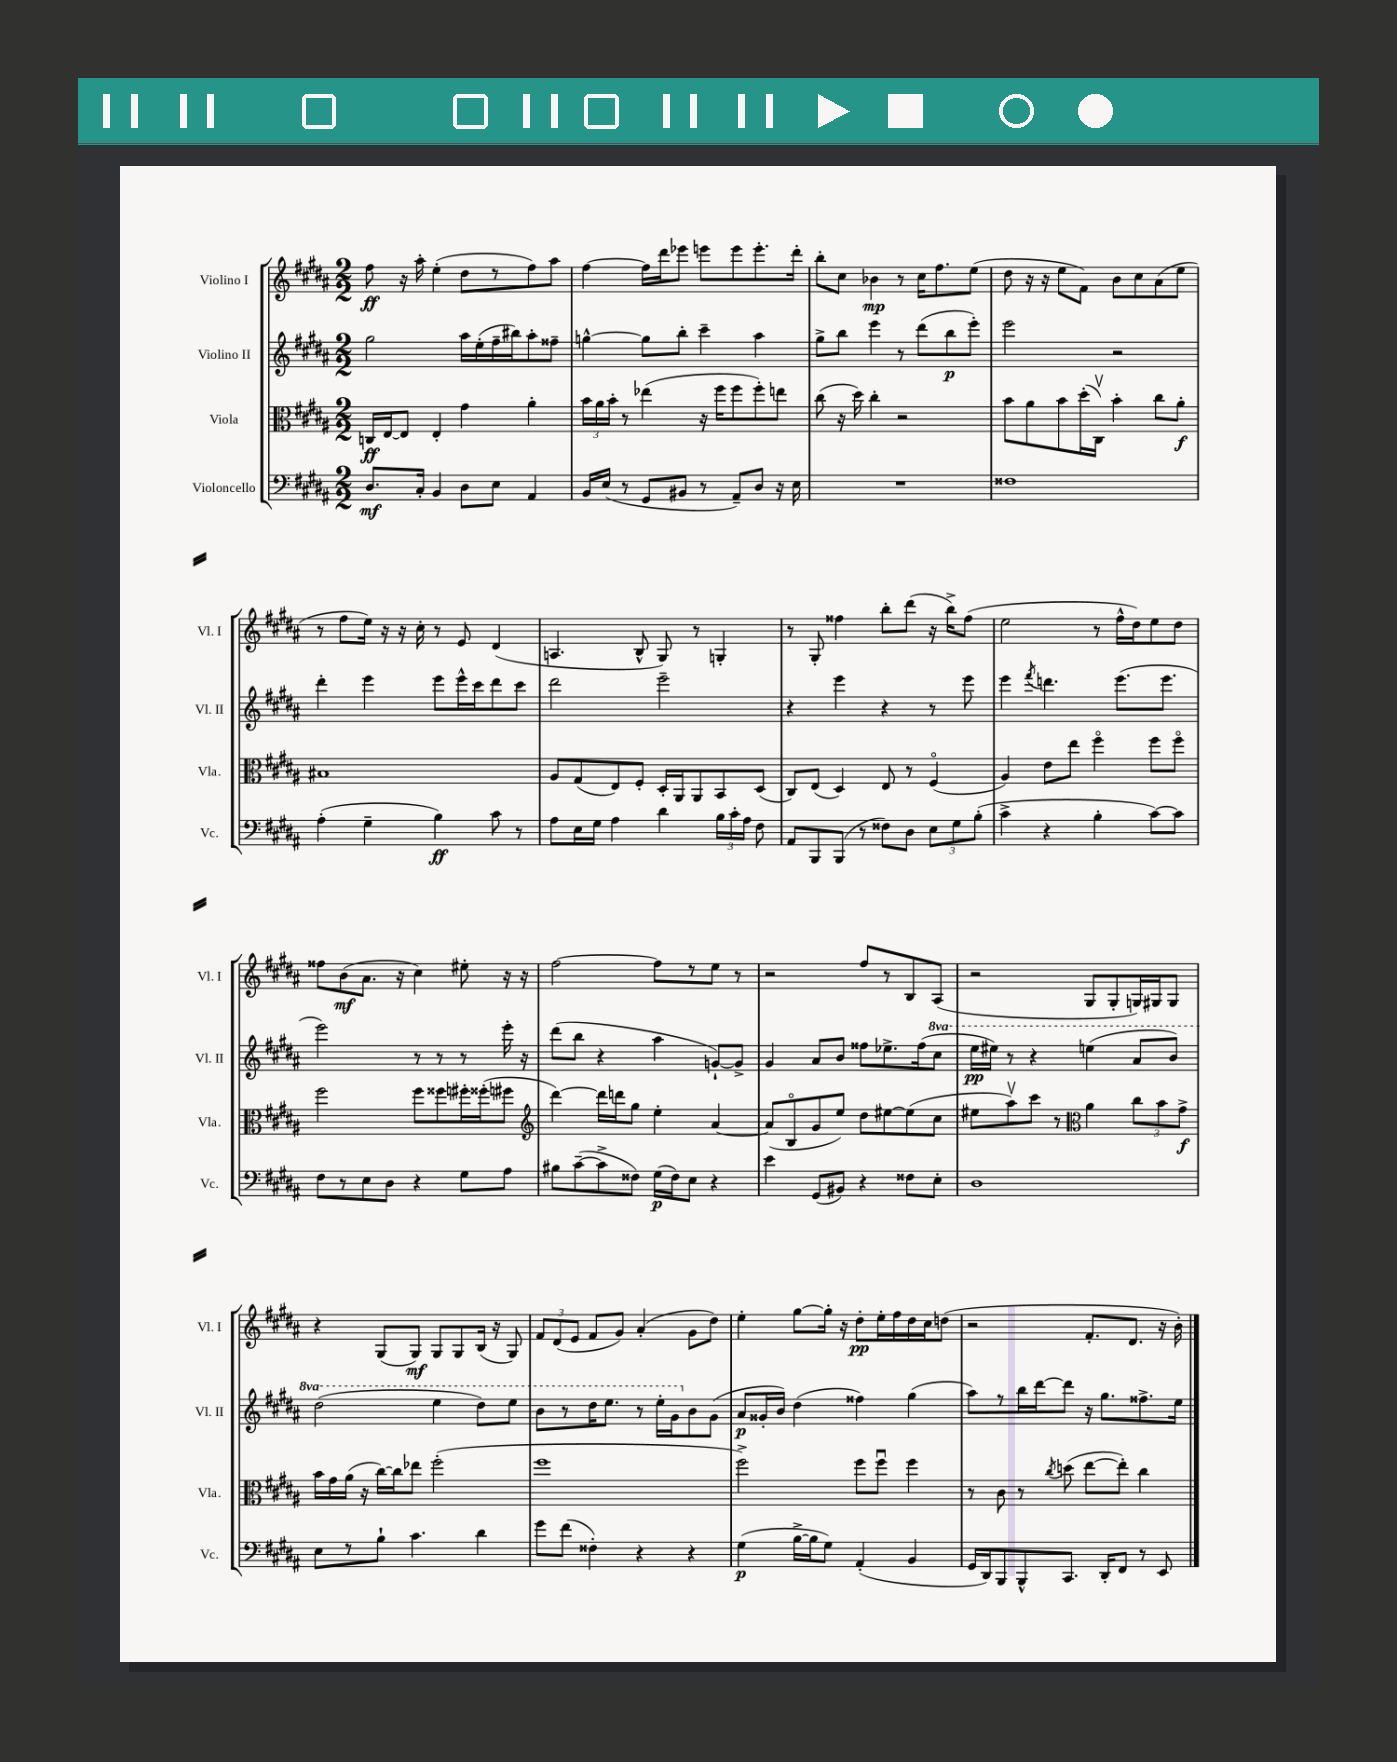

**kern	**kern	**kern	**kern
*staff4	*staff3	*staff2	*staff1
*clefF4	*clefC3	*clefG2	*clefG2
*k[f#c#g#d#a#]	*k[f#c#g#d#a#]	*k[f#c#g#d#a#]	*k[f#c#g#d#a#]
*M2/2	*M2/2	*M2/2	*M2/2
8.D#/L	16C/LL	2gg#\	8ff#\
.	[16E/J	.	.
.	8E/]J	.	16r
16C#'/Jk	.	.	16aa#'\
4BB/	4E'/	.	(4ee'\
8D#\L	4g#\	16aa#\LL	8dd#\L
.	.	(16ee'\	.
8E\J	.	16ff#~\	8r
.	.	16bb#\J)	.
4AA#/	4a#'\	8aa#'\	8ff#\)
.	.	8ff##~\J	8aa#\J
=	=	=	=
16BB/LL	24b\LL	[4gg^^\	[4ff#\
.	24a#\	.	.
(16E/JJ	.	.	.
.	24b'\JJ	.	.
8r	8r	.	.
8GG#/L	(4ee-\	8gg\]L	16ff#\]LL
.	.	.	16ddd#\J
8BB#/J	.	8bb'\J	8eee-\J
8r	16r	4ccc#~\	8eee\L
.	16ff#\LK	.	.
8AA#~/L)	8ff#\	.	8eee\
8D#/J	8ff#'\)	4aa#\	8.eee'\
16r	8ee\J	.	.
16E\	.	.	16ddd#'\Jk
=	=	=	=
1r	(8cc#\	8gg#^\L	8bb'\L
.	16r	8bb\J	8cc#\J
.	16dd#\)	.	.
.	4cc#'\	4eee\	4b-\
.	2r	8r	8r
.	.	(8ddd#\L	16cc#\LK
.	.	.	8.ff#\
.	.	8bb\	.
.	.	8eee'\J)	(8ee\J
=	=	=	=
1F##	8b\L	2eee\	8dd#\
.	8a#\	.	16r
.	.	.	16r
.	8b\	.	8ee\L
.	(16dd#'\L	.	8f#\J)
.	16C#v\JJ)	.	.
.	4b'\	2r	8b\L
.	.	.	8cc#\
.	8cc#\L	.	(8a#\
.	8a#'\J	.	8ee\J
=	=	=	=
(4A#'\	1B#	4ddd#'\	8r
.	.	.	8ff#\L
4G#~\	.	4eee\	16ee\Jk)
.	.	.	16r
.	.	.	16r
.	.	.	16cc#'\
4B\)	.	8eee\L	8r
.	.	16eee^^\L	8e/
.	.	16ccc#\J	.
8c#\	.	8ddd#\	(4d#/
8r	.	8ccc#\J	.
=	=	=	=
8A#\L	8A#/L	2ddd#\	4.A/
16E\L	(8G#/	.	.
16G#\JJ	.	.	.
4A#\	8E/)	.	.
.	8F#'/J	.	8B^^/
4d#\	16D#'/LL	2eee~\	8G#/)
.	16AA#/J	.	.
.	8AA#/	.	8r
24B\LL	8BB/	.	4G'/
24c#'\	.	.	.
24A#\JJ	.	.	.
8F#\	(8D#/J	.	.
=	=	=	=
8AA#/L	8C#/L)	4r	8r
8BBB/	(8E/J	.	8G#'/
(8BBB/J	4D#/)	4eee\	4ff##\
8r	.	.	.
8F##\L)	8E/	4r	8bb'\L
8D#\J	8r	.	(8ddd#\J
12E\L	(4F#o/	8r	16r
.	.	.	16bb^\LK)
12G#\	.	.	.
.	.	8eee\	(8ff##\J
(12B'\J	.	.	.
=	=	=	=
4c#^\	4A#/)	4eee\	2ee\
.	.	8qfff#/	.
4r	8e\L	4.ddd\	.
.	8ee\J	.	.
4B'\	4ff#o\	.	8r
.	.	(8.eee\L	16ff#^^\LL
.	.	.	16dd#\J)
[8c#\L)	8ff#\L	.	8ee\
.	.	8.eee\J	.
8c#\]J	8ff#o\J	.	8dd#\J
=	=	=	=
8F#\L	2ff#\	2eee\)	8ff##\L
8r	.	.	(8b\
8E\	.	.	8.a#\J
8D#\J	.	.	.
.	.	.	16r
4r	8ff#\L	8r	4cc#\)
.	8ff##\	8r	.
8G#\L	16ff#'\L	8r	8ee#'\
.	(16ff##'\J	.	.
8A#\J	8ff#\J	16eee'\	16r
.	.	16r	16r
=	=	=	=
*	*clefG2	*	*
8B#\L	[4ddd#\)	(8ddd#\L	[2ff#\
([8c#~\	.	8bb\J	.
8c#^\]	16ddd#\]LL	4r	.
.	16ddd\J	.	.
8F##\J)	8gg#\J	.	.
(16G#\LL	4ee'\	4aa#\	8ff#\]L
16F##\J)	.	.	.
8E\J	.	.	8r
4r	[4a#/	[8g`/L)	8ee\J
.	.	8g^/]J	8r
=	=	=	=
4e\	(8a#/]L	4g#/	2r
.	8Bo/	.	.
(8GG#/L	8g#/	8a#/L	.
8BB#/J)	8ee/J)	8b/J	.
4r	8dd#\L	8ff##\L	8ff#/L
.	[8ee#\	8.ee-^\	8r
8F##\L	(8ee#\]	.	8B/
.	.	(16ff##\k	.
8E'\J	8cc#\J	8ccc#\J	(8A#/J
=	=	=	=
1D#	8ee#\L	16eee\LL	2r
.	.	16eee#\JJ)	.
.	8aa#v\)	8r	.
.	8ccc#\J	4r	.
.	8r	.	.
*	*clefC3	*	*
.	4a#\	(4eee\	8G#/L
.	.	.	8G#'/
.	12cc#\L	8aa#/L	16G/L)
.	.	.	16G#/J
.	12b\	.	.
.	.	8bb/J)	8G#/J
.	12g#^\J	.	.
=	=	=	=
8E\L	16b\LL	(2ddd#\	4r
.	16g#\	.	.
8r	(16a#\JJ	.	.
.	16r	.	.
8B`\J	[16cc#\LL)	.	(8G#/L
.	16cc#\]J	.	.
4.c#\	8ee-\J	.	8G#/J)
.	(2ff#'\	4eee\	8G#/L
.	.	.	8G#/
4d#\	.	8ddd#\L)	(16B/Jk
.	.	.	16r
.	.	8eee\J	8G#/)
=	=	=	=
8g#\L	1ff#	8bb\L	12f#/L
.	.	.	(12d#/
(8f#\J	.	8r	.
.	.	.	12e/J
4F##'\)	.	16ddd#\K	8f#/L
.	.	8.eee\J	.
.	.	.	8g#/J)
4r	.	8r	(4a#'/
.	.	16eee'\LL	.
.	.	16gg#\J	.
4r	.	8b\	8g#\L
.	.	(8g#\J	8dd#\J)
=	=	=	=
(4G#\	2ff#^\)	8a#/L	4ee'\
.	.	16g##'/L	.
.	.	16b/JJ)	.
[16B^\LL	.	(4dd#\	[8gg#\L
16B\]J	.	.	.
8G#\J)	.	.	16gg#'\]Jk
.	.	.	16r
(4AA#'/	8ff#\L	4ff##\)	8dd#'\L
.	8ff#u\J	.	16ee'\L
.	.	.	16ff#\
4BB/	4ff#\	(4gg#\	16dd#\
.	.	.	16cc#\J
.	.	.	(8dd\J
=	=	=	=
16GG#/LL	8r	8aa#\L)	2r
16DD#/J)	.	.	.
8BBB/	8c#\	8r	.
8BBB^^/	8r	16bb\L	.
.	.	[16ddd#\J	.
.	8qcc#/	.	.
8.CC#/J	(8dd\	8ddd#\]J	.
.	[8ee\L	16r	8.f#'/L
16DD#'/LK	.	8.gg#\L	.
8FF#/J	8ee'\]J)	.	.
.	.	.	8.d#/J
8r	4cc#\	8.ff##^\	.
8EE/	.	.	16r
.	.	16ee\Jk	16b'\)
==	==	==	==
*-	*-	*-	*-
